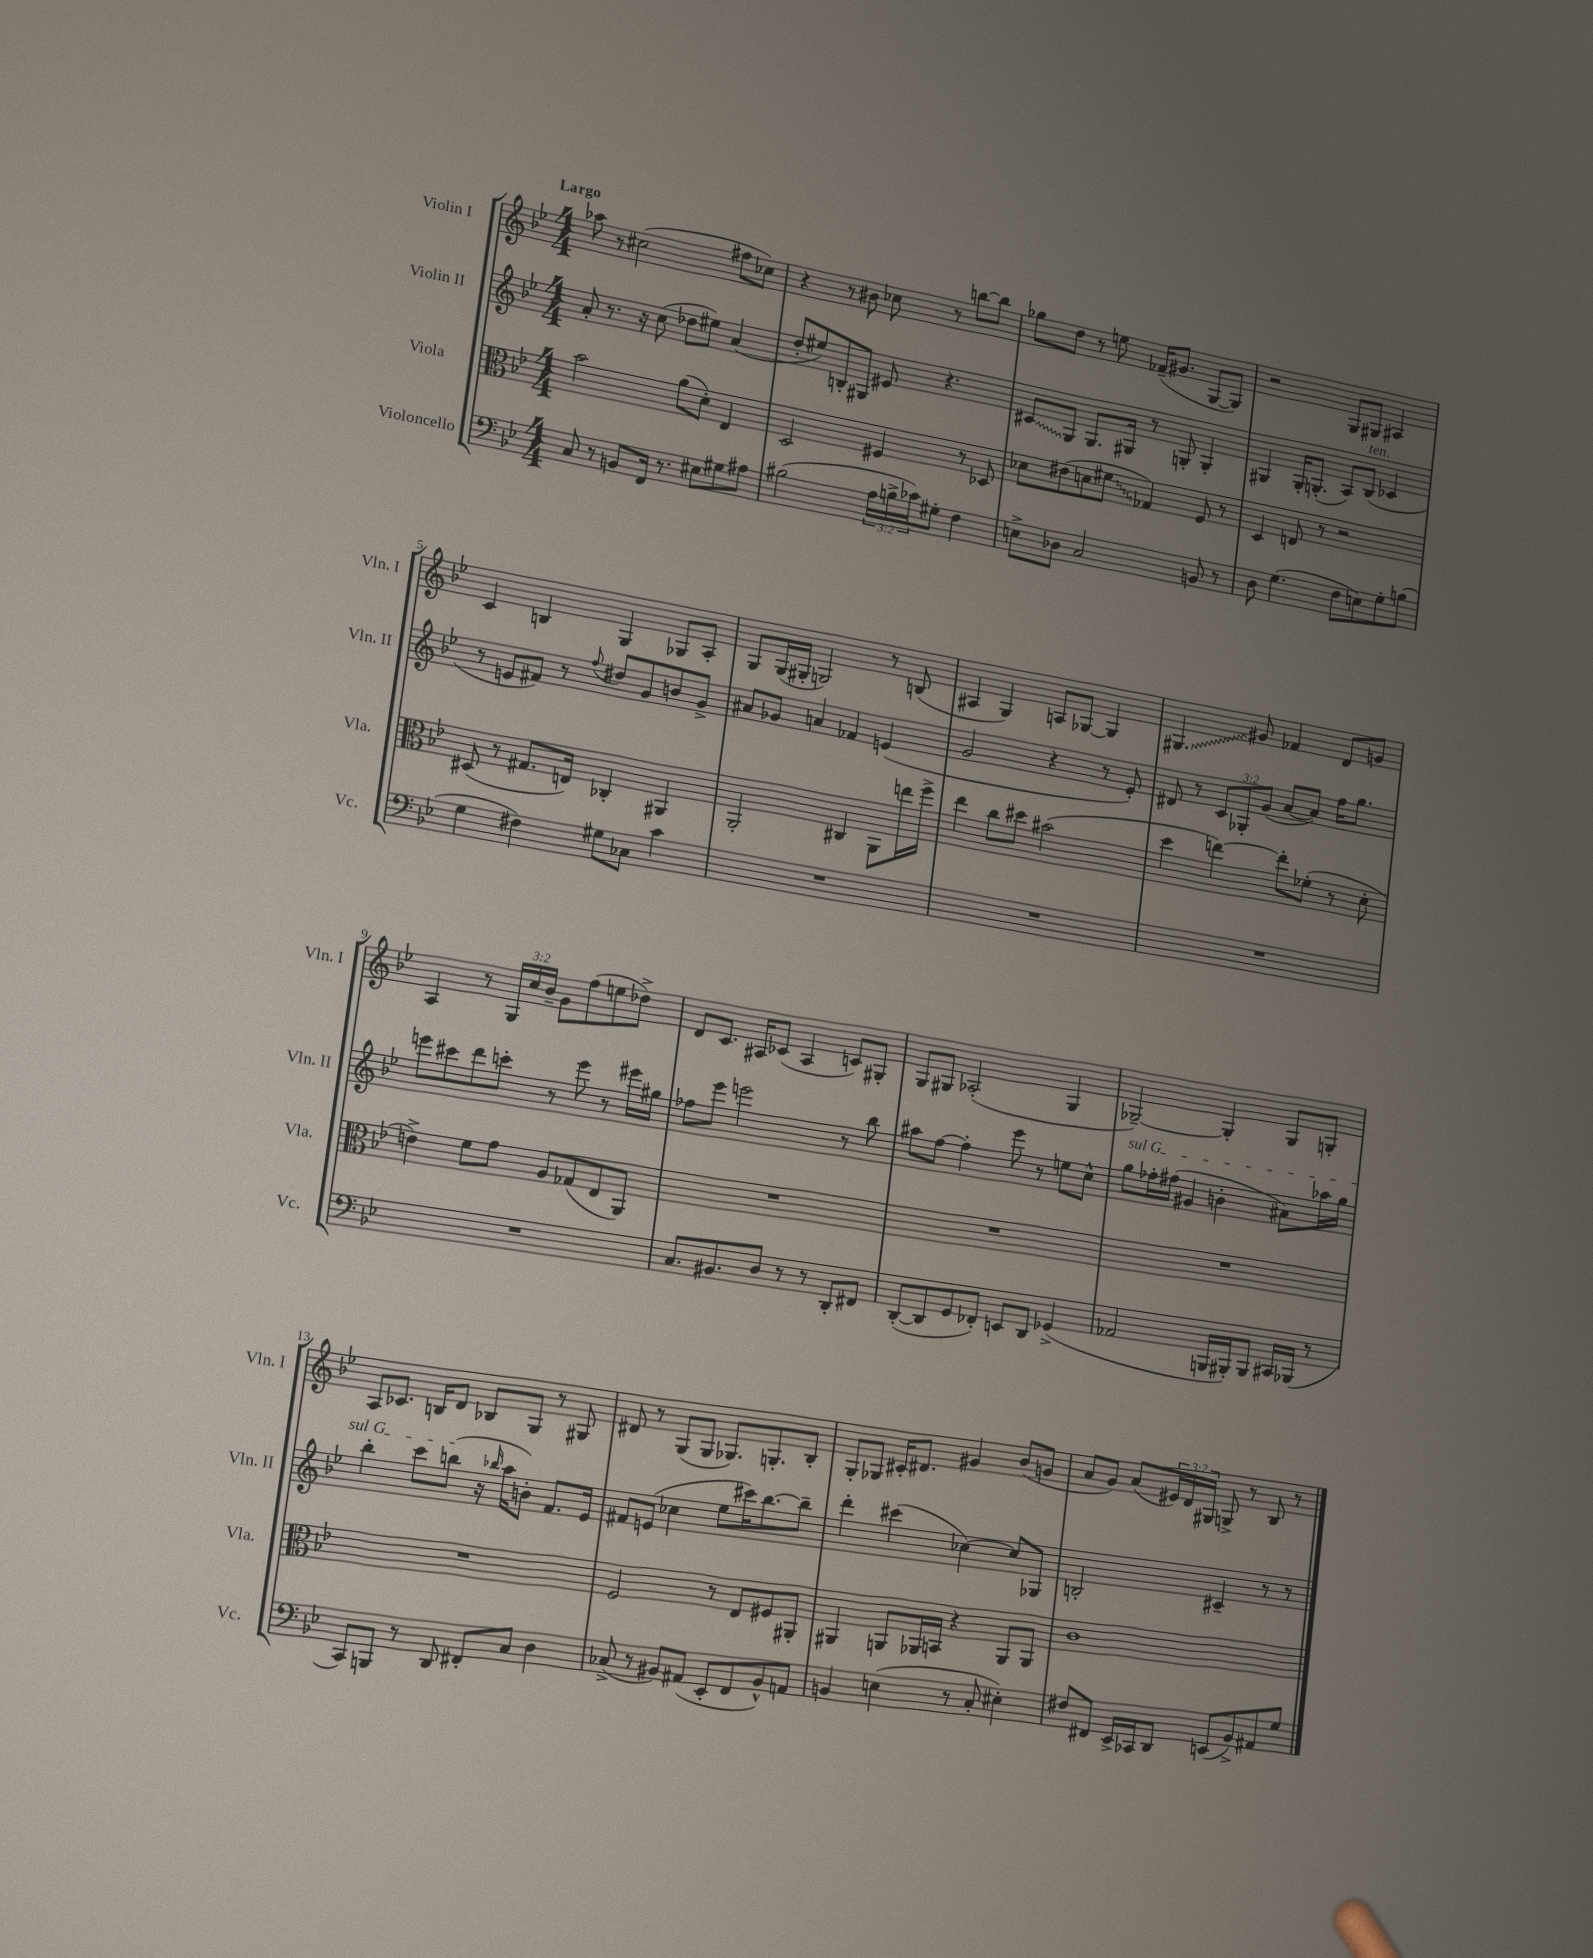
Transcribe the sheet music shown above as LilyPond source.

<<
\new StaffGroup <<
\new Staff = "s0" \with { instrumentName = "Violin I" shortInstrumentName = "Vln. I" } {
    \clef treble \key bes \major \numericTimeSignature \time 4/4 \override Staff.TupletNumber.text = #tuplet-number::calc-fraction-text \tempo "Largo"
    aes''8 r8 cis''2( fis''8 ces''8) |
    r4 r8 bis'8 ces''8 r8 b''8~ b''8 |
    ges''8 d''8 r8 e''8 fes'16--( gis'8. g8~ g8) |
    r2 g8 gis8 ais4 |
    c'4 b4 g4 ges8 a8-. |
    g8 g16( gis16-. g2) r8 b8( |
    ais4 g4) a8 ges8~ ges4 |
    \once \override Glissando.style = #'zigzag gis4.\glissando gis'8 fes'4 d'8 g'8 |
    a4 r8 \tuplet 3/2 { g16 c''16 bes'16-- } g'8 f''8( e''8 des''8->) |
    d'8 c'8. ais16 ces'8( ais4 c'8) gis8-. |
    g8 gis8 aes2-.( gis4 |
    ges2~--) ges4-. ges8 g8-. |
    a8 ces'8. b16 d'8 bes8 g8 r8 gis8 |
    dis'8 r8 g8( g8 ges8.) g8.-. bes8-. |
    g8-. ges8 cis'16-. dis'8. gis'4 bes'8( g'8 |
    a'8 g'8) a'8( \tuplet 3/2 { eis'16) d'16 gis16 } g8-> r8 bes8 r8 \bar "|." |
}
\new Staff = "s1" \with { instrumentName = "Violin II" shortInstrumentName = "Vln. II" } {
    \clef treble \key bes \major \numericTimeSignature \time 4/4 \override Staff.TupletNumber.text = #tuplet-number::calc-fraction-text
    a'8-. r8. r16 c''8( des''8 eis''8) a'4( |
    d''8-. eis''8) b8-. gis8 eis'8 r4. |
    \once \override Glissando.style = #'zigzag cis'8\glissando g8 g8. gis16 r8 g8-. g4-. |
    gis4 gis16-. g8.-.( a8) bes8^\markup { \italic "ten." }( ces'4 |
    r8 e'8 fis'8) r8 \appoggiatura { f''8 } dis''8 g'8 b'8 g'8-> |
    ais'8 ges'8 a'4 fes'4 e'4( |
    g'2 r4 r8 ees'8-.) |
    dis'8 r8 \tuplet 3/2 { c'8 ges8-. g'8( } a'8~ a'8) f''16 g''8. |
    e'''8 cis'''8 d'''8 c'''8-. r8 e'''8 r8 eis'''16 gis''16 |
    fes''8 ees'''8 e'''2 r8 bes''8 |
    ais''8 f''8~ f''4-. ees'''8 r8 e''8 c''8-^ |
    \once \override TextSpanner.bound-details.left.text = \markup { \italic "sul G" } g''8\startTextSpan fes''16-. fis''16( gis'4 b'4-. ais'8) aes''16 g''16 |
    bes''4-. c'''8 b''8\stopTextSpan( r16 \grace { bes''16 } a''16 b'8-.) f'8. ees'16 |
    fis'8 e'8( ces''4 ees''8 cis'''16) bes''8.~ bes''8-- |
    d'''4-. cis'''4( ces''4~) ces''8 ges8 |
    b2-. cis'4-- r8 r8 \bar "|." |
}
\new Staff = "s2" \with { instrumentName = "Viola" shortInstrumentName = "Vla." } {
    \clef alto \key bes \major \numericTimeSignature \time 4/4
    bes'2 a'8( d'8-.) ees4 |
    d2 fis4 r8 des8 |
    des'8 eis'8( d'8 \once \override Glissando.style = #'zigzag fis'8\glissando ges4) f8 r8 |
    d4 e8 r8 r2 |
    dis8( r8 gis8. e16) ces4-. ais,4 |
    a,2-. cis4 a,8 e''16 f''16-> |
    ees''4 c''8 dis''8 bis'2( |
    d''4 e''4~) e''8-. fes'8-.( r8 d'8-. |
    e'4->) f'8 g'8 a8 ges8( ees8 a,8) |
    R1 |
    R1 |
    R1 |
    R1 |
    f2 r8 ees8 fis8 ais,8-. |
    ais,4 a,8 aes,16 b,16 r4 aes,8 aes,8 |
    c'1 \bar "|." |
}
\new Staff = "s3" \with { instrumentName = "Violoncello" shortInstrumentName = "Vc." } {
    \clef bass \key bes \major \numericTimeSignature \time 4/4 \override Staff.TupletNumber.text = #tuplet-number::calc-fraction-text
    c8 r8 b,8 f,16 r8. eis8 gis8 ais8 |
    bis2( \tuplet 3/2 { a16 b16-> ces'16) } gis8-. f4 |
    e8-> des8 c2 b,8 r8 |
    d8 g4.( f8 e8) g8-. b8( |
    g4 fis4) gis8 ces8 c'4 |
    R1 |
    R1 |
    R1 |
    R1 |
    c8. bis,8. d8 r8 r8 d,8-. fis,8 |
    d,8~-.( d,8 g,8 fes,8-.) e,8 d,8 ges,4->( |
    aes,2 b,,16 bis,,16-.) bis,,8 cis,16 bes,,16( r8 |
    c,8) b,,8 r8 d,8 fis,8-. c8 d4 |
    ces8->( r8 bis,8) ais,8( ees,8-. f,8 bis,8-^) a,8 |
    b,4 e4( r8 c8-. eis4-.) |
    fis8 fis,8 ees,16-> ces,16 d,8 e,8( bes,8->) ais,8 g8 \bar "|." |
}
>>
>>
